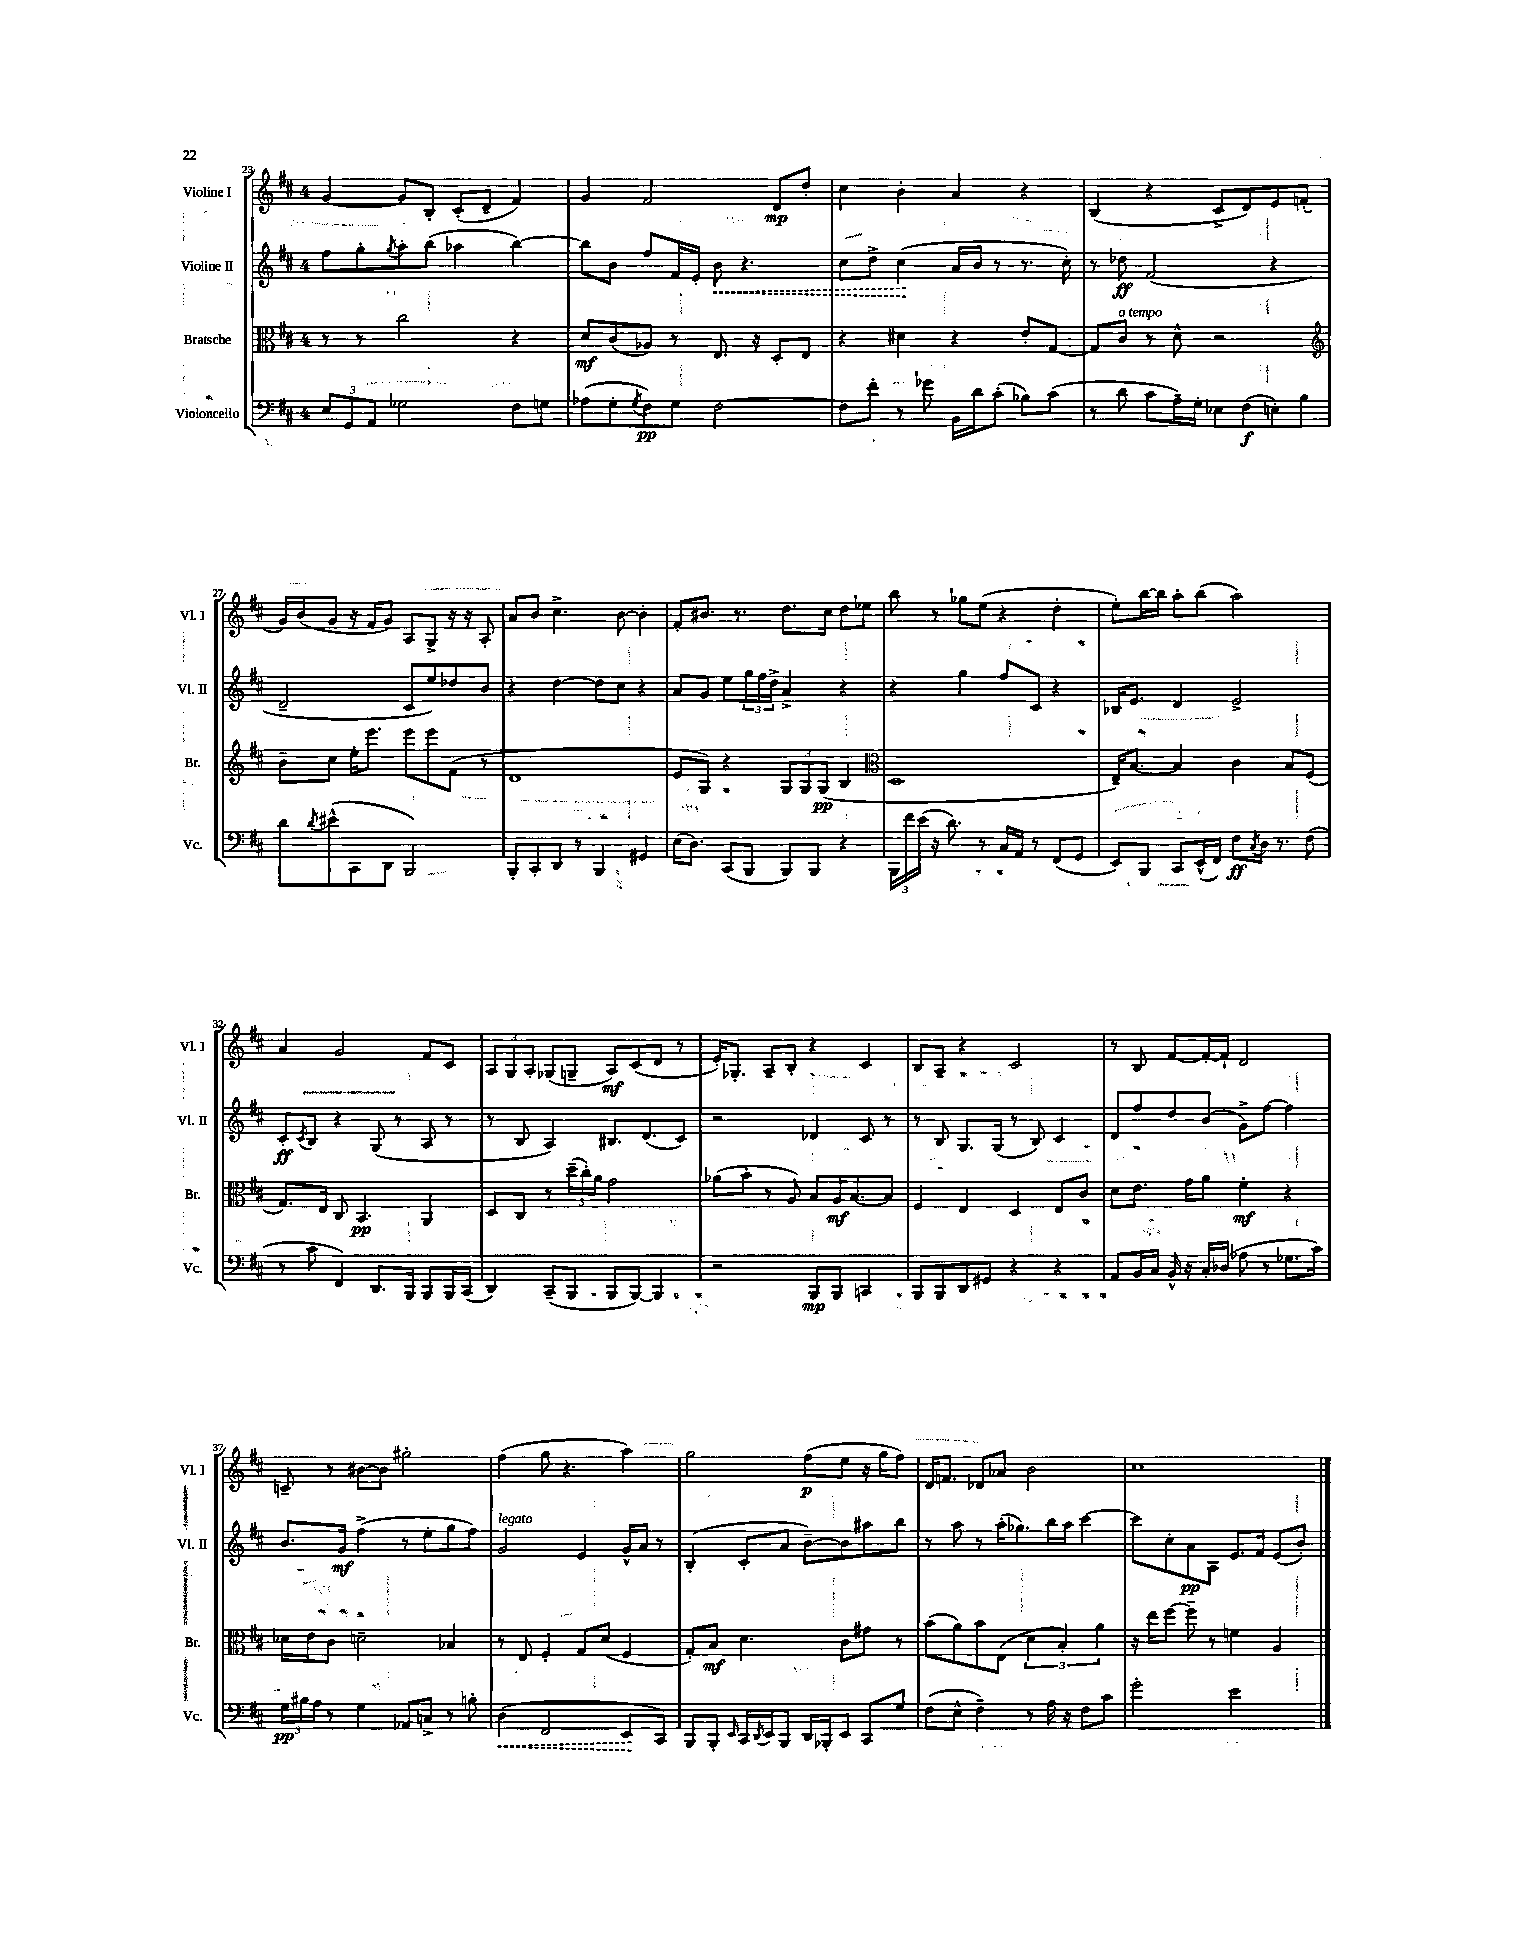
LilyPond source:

<<
\new StaffGroup <<
\new Staff = "s0" \with { instrumentName = "Violine I" shortInstrumentName = "Vl. I" } {
    \clef treble \key d \major \once \override Staff.TimeSignature.style = #'single-digit \time 4/4
    g'4~ g'8 b8-. cis'8-.( d'8-- fis'4) |
    g'4 fis'2 d'8\mp d''8-. |
    cis''4 b'4-. a'4 r4 |
    b4( r4 cis'8-> d'8) e'8 f'8-.( |
    g'16) b'16( g'8 r16 fis'16 g'8) a8 g8-> r16 r16 a8-. |
    a'8 b'8 cis''4.-> b'8~ b'4-. |
    fis'8-. bis'8. r8. d''8. cis''16 d''8 ees''8 |
    b''8 r8 ges''8 e''8( r4 d''4-. |
    e''8-.) b''16~ b''16 a''8-. b''8( a''2) |
    a'4 g'2 fis'8 cis'8 |
    \tuplet 3/2 { a8 g8 a8-. } ges8( g8-- a8\mf) cis'8( d'8 r8 |
    e'16-.) ges8.-. a8-- b8-. r4 cis'4 |
    b8 a8-- r4 cis'2 |
    r8 b8 fis'8~ fis'16~-. fis'16-! d'2 |
    c'8-- r8 bis'8~ bis'8 gis''2-. |
    fis''4( g''8 r4. a''4) |
    g''2 fis''8\p( e''8 r16 g''16 fis''8) |
    d'16 f'8. des'8 aes'8 b'2 |
    cis''1 \bar "|." |
}
\new Staff = "s1" \with { instrumentName = "Violine II" shortInstrumentName = "Vl. II" } {
    \clef treble \key d \major \once \override Staff.TimeSignature.style = #'single-digit \time 4/4
    fis''8 g''8-. \acciaccatura { g''8 } a''8-. b''8( aes''4 b''4~) |
    b''8 b'8 fis''8 fis'16 e'16-. \once \override Hairpin.style = #'dashed-line b'8\< r4. |
    cis''8 d''8-> cis''4\!( a'16 b'16 r8 r8. cis''16-.) |
    r8 des''8\ff fis'2( r4 |
    d'2-- cis'8 e''8) des''8 b'8 |
    r4 d''4~ d''8 cis''8 r4 |
    a'8 g'8 e''8 \tuplet 3/2 { g''16 fis''16 d''16-> } a'4-> r4 |
    r4 g''4 fis''8 cis'8 r4 |
    bes16 e'8. d'4 e'2-> |
    cis'8-.\ff \acciaccatura { cis'8 } b8 r4 g8( r8 a8 r8 |
    r8 b8 a4) bis8. d'8.( cis'8) |
    r2 des'4 cis'8 r8 |
    r8 b8 g8. g16( r8 b8) cis'4 |
    d'8 fis''8 d''8 b'8( g'8->) fis''8~ fis''4 |
    b'8. g'16\mf fis''4->( r8 e''8-. g''8 fis''8) |
    g'2^\markup { \italic "legato" } e'4 g'16-^ a'16 r8 |
    b4-.( cis'8-. a'8 b'8~--) b'8 ais''8 b''8 |
    r8 a''8 r8 a''16-.( ges''8.) b''16 a''16 cis'''4~ |
    cis'''8 cis''8-. a'8\pp a8 e'8. fis'16 e'8( b'8-.) \bar "|." |
}
\new Staff = "s2" \with { instrumentName = "Bratsche" shortInstrumentName = "Br." } {
    \clef alto \key d \major \once \override Staff.TimeSignature.style = #'single-digit \time 4/4
    r8 r8 cis''2 r4 |
    d'8\mf cis'8( aes8) r8 e8. r16 d8-. e8 |
    r4 dis'4 r4 e'8-. g8~ |
    g8 cis'8^\markup { \italic "a tempo" } r8 d'8-^ r2 |
    \clef treble b'8-- cis''8 e''16-. e'''8. e'''8 e'''8 fis'8( r8 |
    d'1 |
    e'8 g8) r4 \tuplet 3/2 { g8 g8 g8\pp( } b4 |
    \clef alto d1 |
    e16--) b8.~ b4 cis'4 b8 fis8( |
    g8.) e16 cis8 b,4.\pp a,4 |
    d8 cis8 r8 \tuplet 3/2 { d''16--( cis''16-.) a'16 } g'2 |
    aes'8( b'8-. r8 a8) b8 a16\mf b8.~ b8 |
    fis4 e4 d4 e8 cis'8 |
    d'8 e'8. g'16 a'8 fis'4-.\mf r4 |
    des'16 e'16 cis'8 d'2-- bes4 |
    r8 e8 fis4-. g8 d'8( fis4 |
    g8-.) b8\mf d'4. cis'8 gis'8 r8 |
    b'8( a'8) b'8 e8( \tuplet 3/2 { d'4 b4-.) a'4 } |
    r16 e''16 fis''8~ fis''8-- r8 f'4 a4 \bar "|." |
}
\new Staff = "s3" \with { instrumentName = "Violoncello" shortInstrumentName = "Vc." } {
    \clef bass \key d \major \once \override Staff.TimeSignature.style = #'single-digit \time 4/4
    \tuplet 3/2 { e8 g,8 a,8 } ges2 fis8 g8 |
    aes8( g8-. \acciaccatura { g8 } fis8\pp) g8 fis2~ |
    fis8 fis'8-. r8 ges'8 b,16 d'16 cis'8-.( bes8) cis'8( |
    r8 d'8 cis'8 a16--) g16-. ees8 fis8\f( e8-.) b8 |
    d'8 \acciaccatura { d'8 } eis'8-^( cis,8 d,8 b,,2) |
    b,,8-. cis,8-. d,8 r8 b,,4 gis,4 |
    e16( d8.) cis,8( b,,8 b,,8) b,,8 r4 |
    \tuplet 3/2 { b,,16 fis'16 e'16( } r16 d'8.) r8 cis16 a,16 r8 fis,8( g,8 |
    e,8) b,,8 cis,8 e,16-^( fis,16) fis8\ff \acciaccatura { cis8 } d16 r8. fis8( |
    r8 cis'8 fis,4) d,8. b,,16 b,,8 b,,16 cis,16( |
    d,4) cis,8--( b,,8 b,,8 b,,8~) b,,4 |
    r2 b,,8\mp b,,8 c,4 |
    b,,8 b,,8 d,8 gis,8 r4 r4 |
    a,8 b,16 cis16 b,16-^ r16 cis16-. des16( aes8 r8 ges8. cis'16) |
    \tuplet 3/2 { g16\pp bis16 a16 } r8 g4 aes,8 c8-> r8 b8-. |
    \once \override Hairpin.style = #'dashed-line d4\<( fis,2 e,8\! cis,8) |
    b,,8 b,,8-. \grace { e,16 } cis,16 \acciaccatura { d,8 } e,16 b,,8 d,16 bes,,16-. e,8 cis,8 g8 |
    fis8( e8-^ fis4--) r8 a16 r16 fis8 cis'8 |
    g'2-. e'2 \bar "|." |
}
>>
>>
\layout { \context { \Score currentBarNumber = #23 } }
